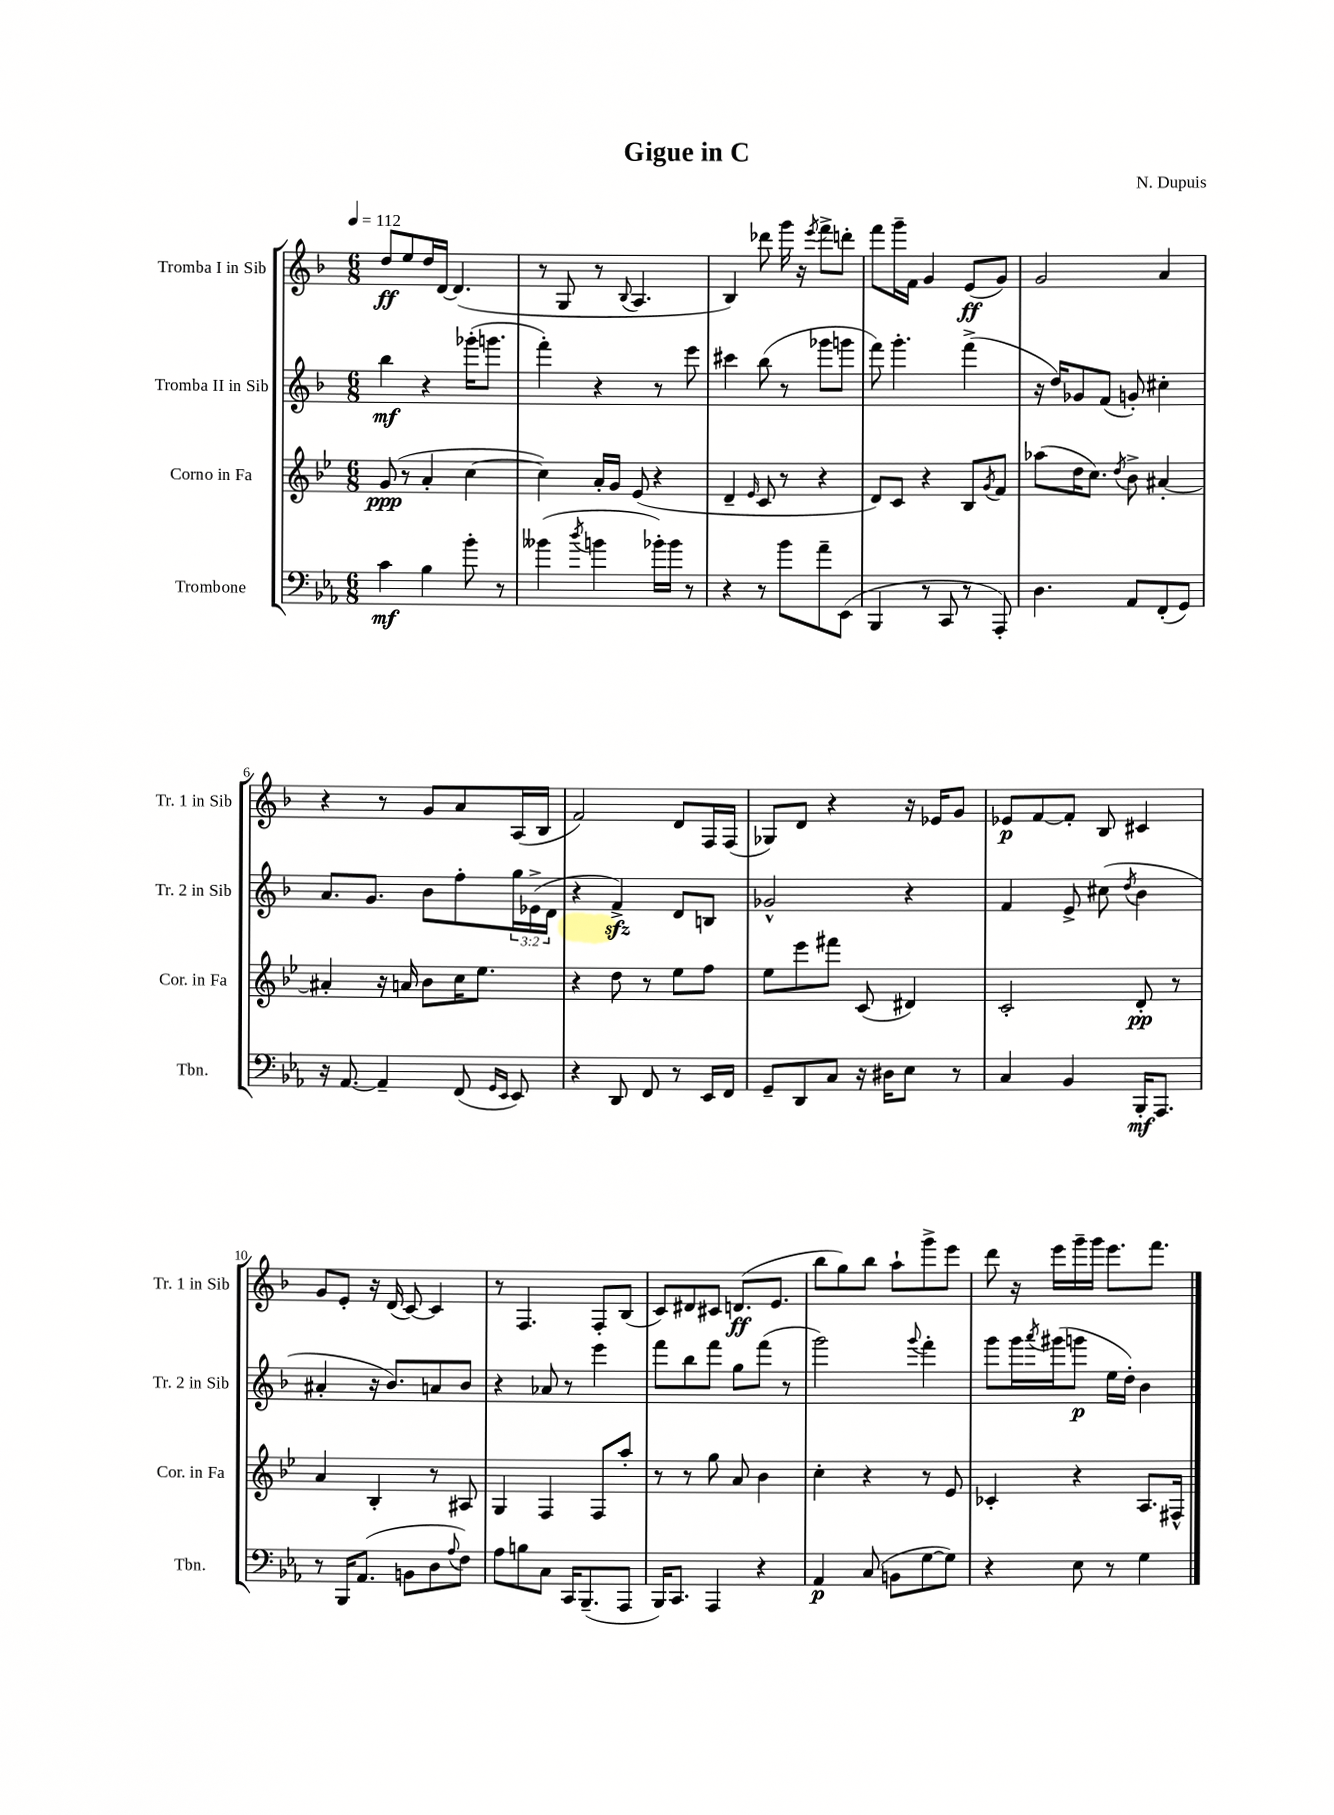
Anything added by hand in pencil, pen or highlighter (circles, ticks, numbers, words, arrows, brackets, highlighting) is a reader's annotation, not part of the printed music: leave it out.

**kern	**kern	**kern	**kern
*staff4	*staff3	*staff2	*staff1
*clefF4	*clefG2	*clefG2	*clefG2
*k[b-e-a-]	*k[b-e-]	*k[b-]	*k[b-]
*M6/8	*M6/8	*M6/8	*M6/8
*MM112	*MM112	*MM112	*MM112
4c\	(8g/	4bb-\	8dd/L
.	8r	.	8ee/
4B-\	4a'/	4r	16dd/L
.	.	.	[16d/JJ
.	.	.	(4.d/]
8b-'\	[4cc\	(16ggg-'\LK	.
.	.	8.ggg\J	.
8r	.	.	.
=	=	=	=
(4b--\	4cc\])	4fff'\)	8r
.	.	.	8G/
8qdd/	.	.	.
4b\	16a'/LL	4r	8r
.	16g/JJ	.	.
.	.	.	8qqB-/
.	(8e-/	.	4.A/
16b-'\LL)	4r	8r	.
16b-\JJ	.	.	.
8r	.	8eee\	.
=	=	=	=
4r	4d~/	4ccc#\	4B-/)
.	16qqe-/	.	.
8r	8c/	(8bb-\	8ddd-\
8b-\L	8r	8r	16ggg\
.	.	.	16r
.	.	.	8qeee/
8a-~\	4r	8ggg-\L	8fff^\L
(8EE-\J	.	8ggg\J	8ddd'\J
=	=	=	=
4BBB-/	8d/L)	8fff\)	8fff\L
.	8c/J	4.ggg'\	16ggg~\L
.	.	.	16f\JJ
8r	4r	.	4g/
8CC/	.	.	.
8r	8B-/L	(4fff^\	(8e/L
.	8qg/	.	.
8AAA-'/)	8f/J	.	8g/J)
=	=	=	=
4.D\	(8aa-\L	16r	2g/
.	.	16dd/LK)	.
.	16dd\K	8g-/	.
.	8.cc\J)	.	.
.	.	(8f/J	.
.	8qdd/	.	.
8AA-/L	8b-^\	8g'/)	.
(8FF'/	[4a#'/	4cc#'\	4a/
8GG/J)	.	.	.
=	=	=	=
16r	4a#'/]	8.a/L	4r
[8.AA-/	.	.	.
.	.	8.g/J	.
4AA-~/]	16r	.	8r
.	16a/	.	.
.	8b-\L	8b-\L	8g/L
(8FF/	16cc\K	8ff'\	8a/
.	8.ee-\J	.	.
16qqGG/LL	.	.	.
16qqEE-/JJ	.	.	.
8EE-/)	.	24gg\L	(16A/L
.	.	(24e-^\	.
.	.	.	16B-/JJ
.	.	24d\JJ	.
=	=	=	=
4r	4r	4r	2f/)
8DD/	8dd\	4f^/)	.
8FF/	8r	.	.
8r	8ee-\L	8d/L	8d/L
16EE-/LL	8ff\J	8B/J	16F/L
16FF/JJ	.	.	(16F/JJ
=	=	=	=
8GG~/L	8ee-\L	2g-^^/	8G-/L)
8DD/	8eee-\	.	8d/J
8C/J	8fff#\J	.	4r
16r	(8c/	.	.
16D#\LK	.	.	.
8E-\J	4d#/)	4r	16r
.	.	.	16e-/LK
8r	.	.	8g/J
=	=	=	=
4C/	2c'/	4f/	8e-/L
.	.	.	[8f/
4BB-/	.	8e^/	8f'/]J
.	.	(8cc#\	8B-/
.	.	8qdd/	.
16BBB-'/LK	8d'/	4b-\	4c#/
8.AAA-/J	.	.	.
.	8r	.	.
=	=	=	=
8r	4a/	4a#'/	8g/L
16BBB-/LK	.	.	8e'/J
(8.AA-/J	.	.	.
.	4B-'/	16r	16r
.	.	8.b-/L)	(16d/
8BB\L	.	.	[8c/)
8D\	8r	8a/	4c/]
8qqA-/	.	.	.
8F\J)	8A#/	8b-/J	.
=	=	=	=
8A-\L	4G/	4r	8r
8B\	.	.	4.F/
8C\J	4F/	8a-/	.
16CC/LK	.	8r	.
(8.BBB-~/	.	.	.
.	8F/L	4eee\	8F'/L
8AAA-/J	8aa'/J	.	(8B-/J
=	=	=	=
16BBB-/LK)	8r	8fff\L	8c/L)
8.CC/J	.	.	.
.	8r	8bb-\	8d#/
4AAA-/	8gg\	8fff\J	8c#/J
.	8a/	8gg\L	(8.d/L
4r	4b-\	(8fff\J	.
.	.	.	8.e/J
.	.	8r	.
=	=	=	=
4AA-/	4cc'\	2ggg\)	8bb-\L
.	.	.	8gg\)
(8C/	4r	.	8bb-\J
8BB\L	.	.	8aa`\L
.	.	8qqggg/	.
[8G\	8r	4fff'\	8ggg^\
8G\]J)	8e-/	.	8eee\J
=	=	=	=
4r	4c-'/	8ggg\L	8ddd\
.	.	16ggg\L	16r
.	.	8qaaa/	.
.	.	(16ggg#\J	16eee\LL
8E-\	4r	8ggg\J	16ggg~\
.	.	.	16ggg\JJ
8r	.	16ee\LL	8.eee\L
.	.	16dd'\JJ)	.
4G\	8.A/L	4b-\	.
.	.	.	8.fff\J
.	16F#^^/Jk	.	.
==	==	==	==
*-	*-	*-	*-
